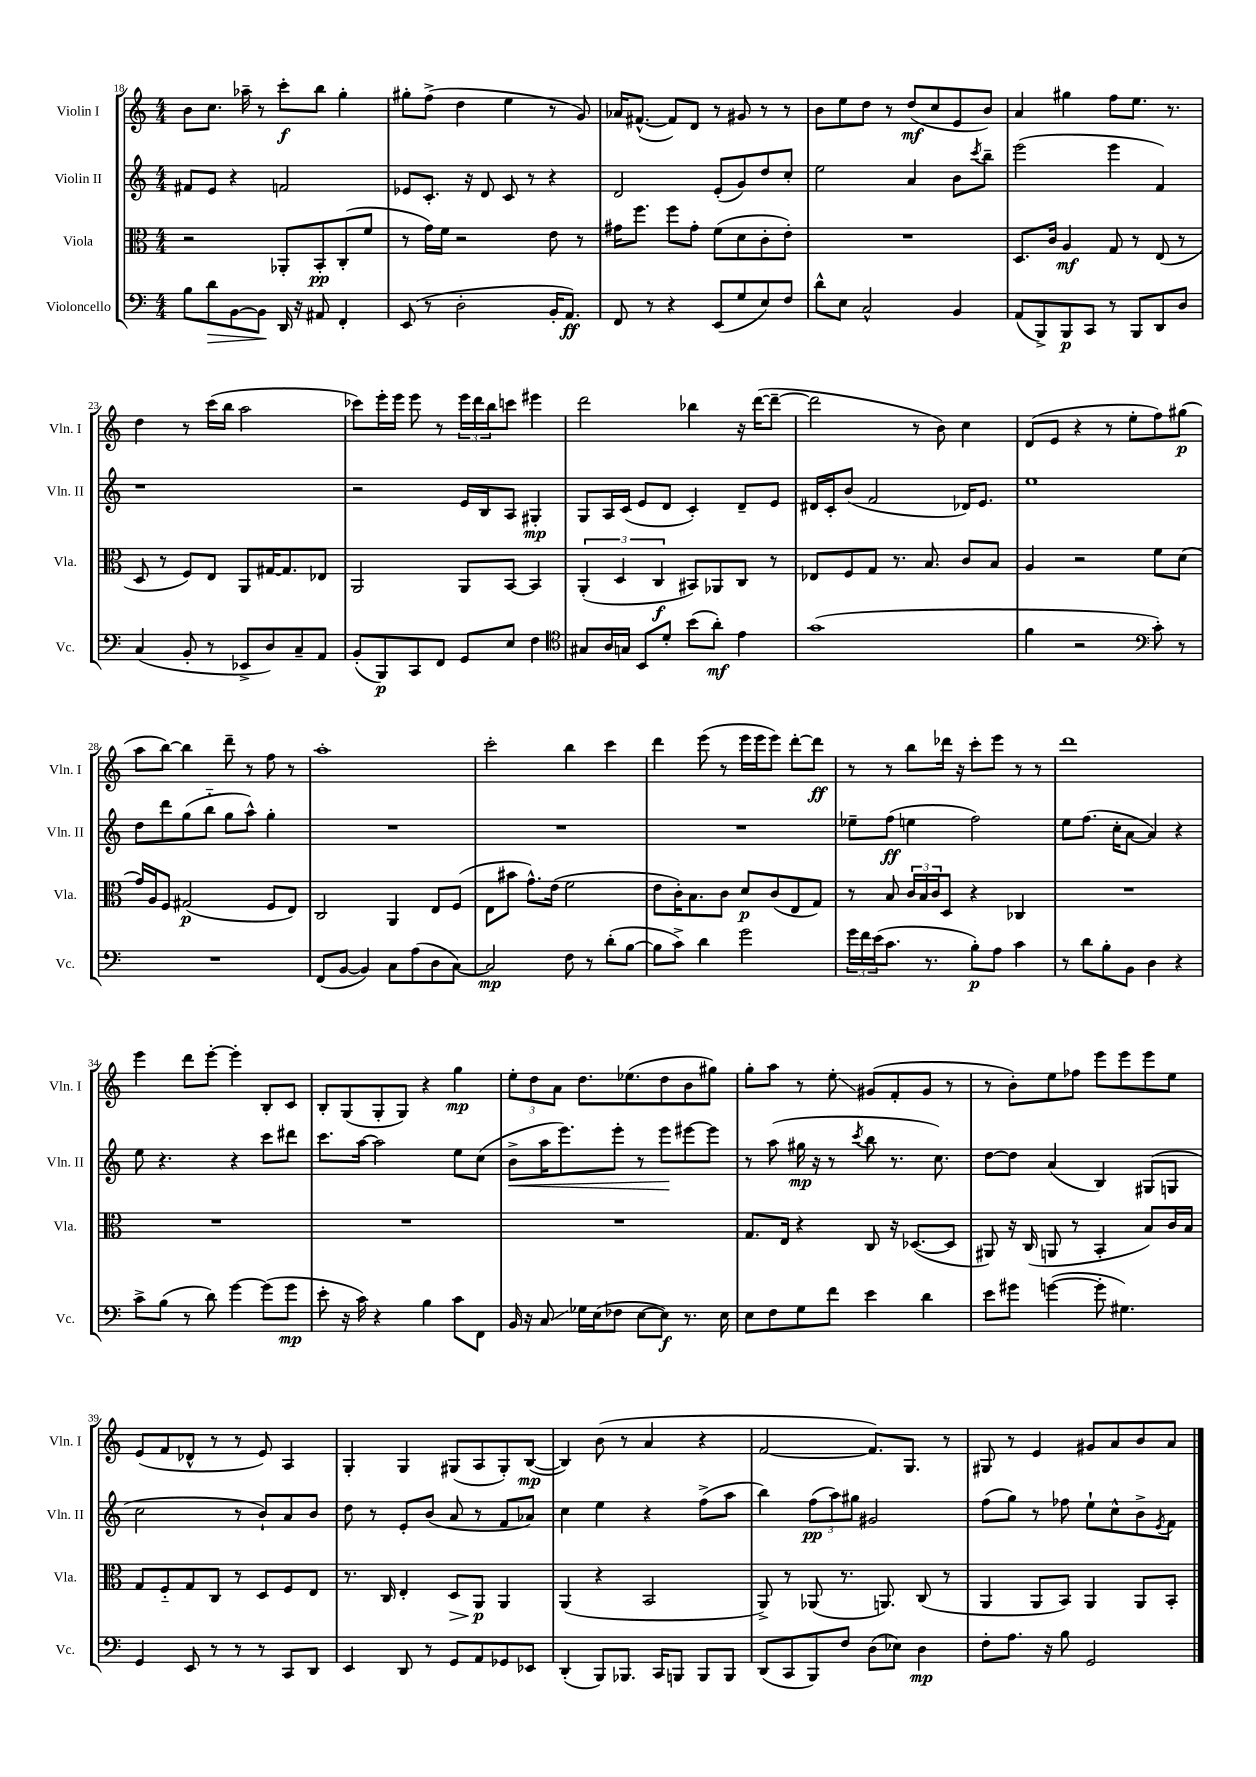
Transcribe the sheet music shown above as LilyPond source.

<<
\new StaffGroup <<
\new Staff = "s0" \with { instrumentName = "Violin I" shortInstrumentName = "Vln. I" } {
    \clef treble \key c \major \numericTimeSignature \time 4/4
    b'8 c''8. aes''16-- r8 c'''8-.\f b''8 g''4-. |
    gis''8-. f''8->( d''4 e''4 r8 g'8) |
    aes'16 fis'8.~-^( fis'8) d'8 r8 gis'8 r8 r8 |
    b'8 e''8 d''8 r8 d''8\mf( c''8 e'8 b'8) |
    a'4 gis''4 f''8 e''8. r8. |
    d''4 r8 c'''16( b''16 a''2 |
    ces'''8) e'''16-. e'''16 e'''8 r8 \tuplet 3/2 { e'''16 d'''16 b''16 } c'''8 eis'''4 |
    d'''2 bes''4 r16 d'''16~( d'''8~-- |
    d'''2 r8 b'8) c''4 |
    d'8( e'8 r4 r8 e''8-. f''8) gis''8\p( |
    a''8 b''8~) b''4 d'''8-- r8 f''8 r8 |
    a''1-. |
    c'''2-. b''4 c'''4 |
    d'''4 e'''8( r8 e'''16 e'''16 e'''8) d'''8~-. d'''8\ff |
    r8 r8 b''8 des'''16 r16 c'''8-. e'''8 r8 r8 |
    d'''1 |
    e'''4 d'''8 e'''8~-. e'''4-. b8-. c'8 |
    b8-. g8( g8-. g8) r4 g''4\mp |
    \tuplet 3/2 { e''8-. d''8 a'8 } d''8. ees''8.( d''8 b'8 gis''8) |
    g''8-. a''8 r8 e''8-.\glissando gis'8( f'8-. gis'8 r8 |
    r8 b'8-.) e''8 fes''8 e'''8 e'''8 e'''8 e''8 |
    e'8( f'8 des'8-^ r8 r8 e'8) a4 |
    g4-. g4 gis8( a8 gis8-.) b8~\mp( |
    b4) b'8( r8 a'4 r4 |
    f'2~ f'8.) g8. r8 |
    gis8 r8 e'4 gis'8 a'8 b'8 a'8 \bar "|." |
}
\new Staff = "s1" \with { instrumentName = "Violin II" shortInstrumentName = "Vln. II" } {
    \clef treble \key c \major \numericTimeSignature \time 4/4
    fis'8 e'8 r4 f'2 |
    ees'8 c'8.-. r16 d'8 c'8 r8 r4 |
    d'2 e'8-.( g'8) d''8 c''8-. |
    e''2 a'4 b'8 \acciaccatura { c'''8 } b''8-- |
    e'''2( e'''4 f'4) |
    r1 |
    r2 e'16 b16 a8 gis4-.\mp |
    g8 a16 c'16( e'8 d'8 c'4-.) d'8-- e'8 |
    dis'16 c'16-. b'8( f'2 des'16) e'8. |
    e''1 |
    d''8 d'''8 g''8( b''8-_ g''8 a''8-^) g''4-. |
    R1 |
    R1 |
    R1 |
    ees''8-- f''8\ff( e''4 f''2) |
    e''8 f''8.( c''16-. a'8~ a'4) r4 |
    e''8 r4. r4 c'''8 dis'''8 |
    c'''8. a''16~ a''2 e''8 c''8( |
    b'8->\< a''16 e'''8.) e'''8-. r8 e'''8\! eis'''8~ eis'''8 |
    r8 a''8( gis''16\mp r16 r8 \acciaccatura { c'''8 } b''8 r8. c''8.) |
    d''8~ d''8 a'4( b4) gis8( g8 |
    c''2 r8 b'8-!) a'8 b'8 |
    d''8 r8 e'8-. b'8( a'8 r8 f'8 aes'8) |
    c''4 e''4 r4 f''8->( a''8 |
    b''4) \tuplet 3/2 { f''8\pp( a''8) gis''8 } gis'2 |
    f''8( g''8) r8 fes''8 e''8-! c''8-^ b'8-> \acciaccatura { e'8 } f'8 \bar "|." |
}
\new Staff = "s2" \with { instrumentName = "Viola" shortInstrumentName = "Vla." } {
    \clef alto \key c \major \numericTimeSignature \time 4/4
    r2 aes,8-. b,8-.\pp c8-.( f'8 |
    r8 g'16) f'16 r2 e'8 r8 |
    gis'16 f''8. f''8 gis'8-. f'8( d'8 c'8-. e'8-.) |
    R1 |
    d8. c'16 a4\mf g8 r8 e8( r8 |
    d8 r8 f8) e8 a,8 gis16~ gis8. ees8 |
    a,2 a,8 b,8~ b,4 |
    \tuplet 3/2 { a,4-.( d4 c4\f } bis,8) aes,8 c8 r8 |
    ees8 f8 g8 r8. b8. c'8 b8 |
    a4 r2 f'8 d'8( |
    g'16) a16 f8 gis2\p( f8 e8) |
    c2 a,4 e8 f8( |
    e8 bis'8 g'8.-^) e'16( f'2 |
    e'8 c'16-.) b8. c'8 d'8\p c'8( e8 g8) |
    r8 b8 \tuplet 3/2 { c'16 b16 c'16 } d8 r4 ces4 |
    R1 |
    R1 |
    R1 |
    R1 |
    g8. e16 r4 c8 r16 des8.~( des8 |
    ais,8) r16 c16( a,8 r8 b,4-. b8) c'16 b16 |
    g8 f8-_ g8 c8 r8 d8 f8 e8 |
    r8. c16 e4-. d8\> a,8\p\! a,4 |
    a,4( r4 b,2 |
    a,8->) r8 aes,8( r8. a,8.) c8( r8 |
    a,4 a,8 b,8) a,4 a,8 b,8-. \bar "|." |
}
\new Staff = "s3" \with { instrumentName = "Violoncello" shortInstrumentName = "Vc." } {
    \clef bass \key c \major \numericTimeSignature \time 4/4
    b8 d'8\> b,8~ b,8\! d,16 r16 ais,8 f,4-. |
    e,8( r8 d2-. b,16-. a,8.\ff) |
    f,8 r8 r4 e,8( g8 e8) f8 |
    d'8-^ e8 c2-^ b,4 |
    a,8( b,,8->) b,,8\p c,8 r8 b,,8 d,8 d8 |
    c4( b,8-. r8 ees,8-> d8) c8-- a,8 |
    b,8-.( b,,8\p) c,8 f,8 g,8 e8 f4 |
    \clef tenor gis8 a16 g16 b,8 d'8-. b'8( a'8-.\mf) e'4 |
    g'1( |
    f'4 r2 \clef bass c'8-.) r8 |
    R1 |
    f,8( b,8~ b,4) c8 a8( d8 c8~) |
    c2\mp f8 r8 d'8-.( b8~ |
    b8 c'8->) d'4 g'2 |
    \tuplet 3/2 { g'16 f'16 e'16( } c'8. r8. b8-.\p) a8 c'4 |
    r8 d'8 b8-. b,8 d4 r4 |
    c'8-> b8( r8 d'8) g'4~ g'8( g'8\mp |
    e'8-. r16 c'16) r4 b4 c'8 f,8 |
    b,16 r16 c8\glissando ges16 e16( fes8 e8~ e8\f) r8. e16 |
    e8 f8 g8 f'8 e'4 d'4 |
    e'8 gis'8 g'4~( g'8-. gis4.) |
    g,4 e,8 r8 r8 r8 c,8 d,8 |
    e,4 d,8 r8 g,8 a,8 ges,8 ees,8 |
    d,4-.( b,,8) bes,,8. c,16 b,,8 b,,8 b,,8 |
    d,8( c,8 b,,8) f8 d8( ees8) d4\mp |
    f8-. a8. r16 b8 g,2 \bar "|." |
}
>>
>>
\layout { \context { \Score currentBarNumber = #18 } }
